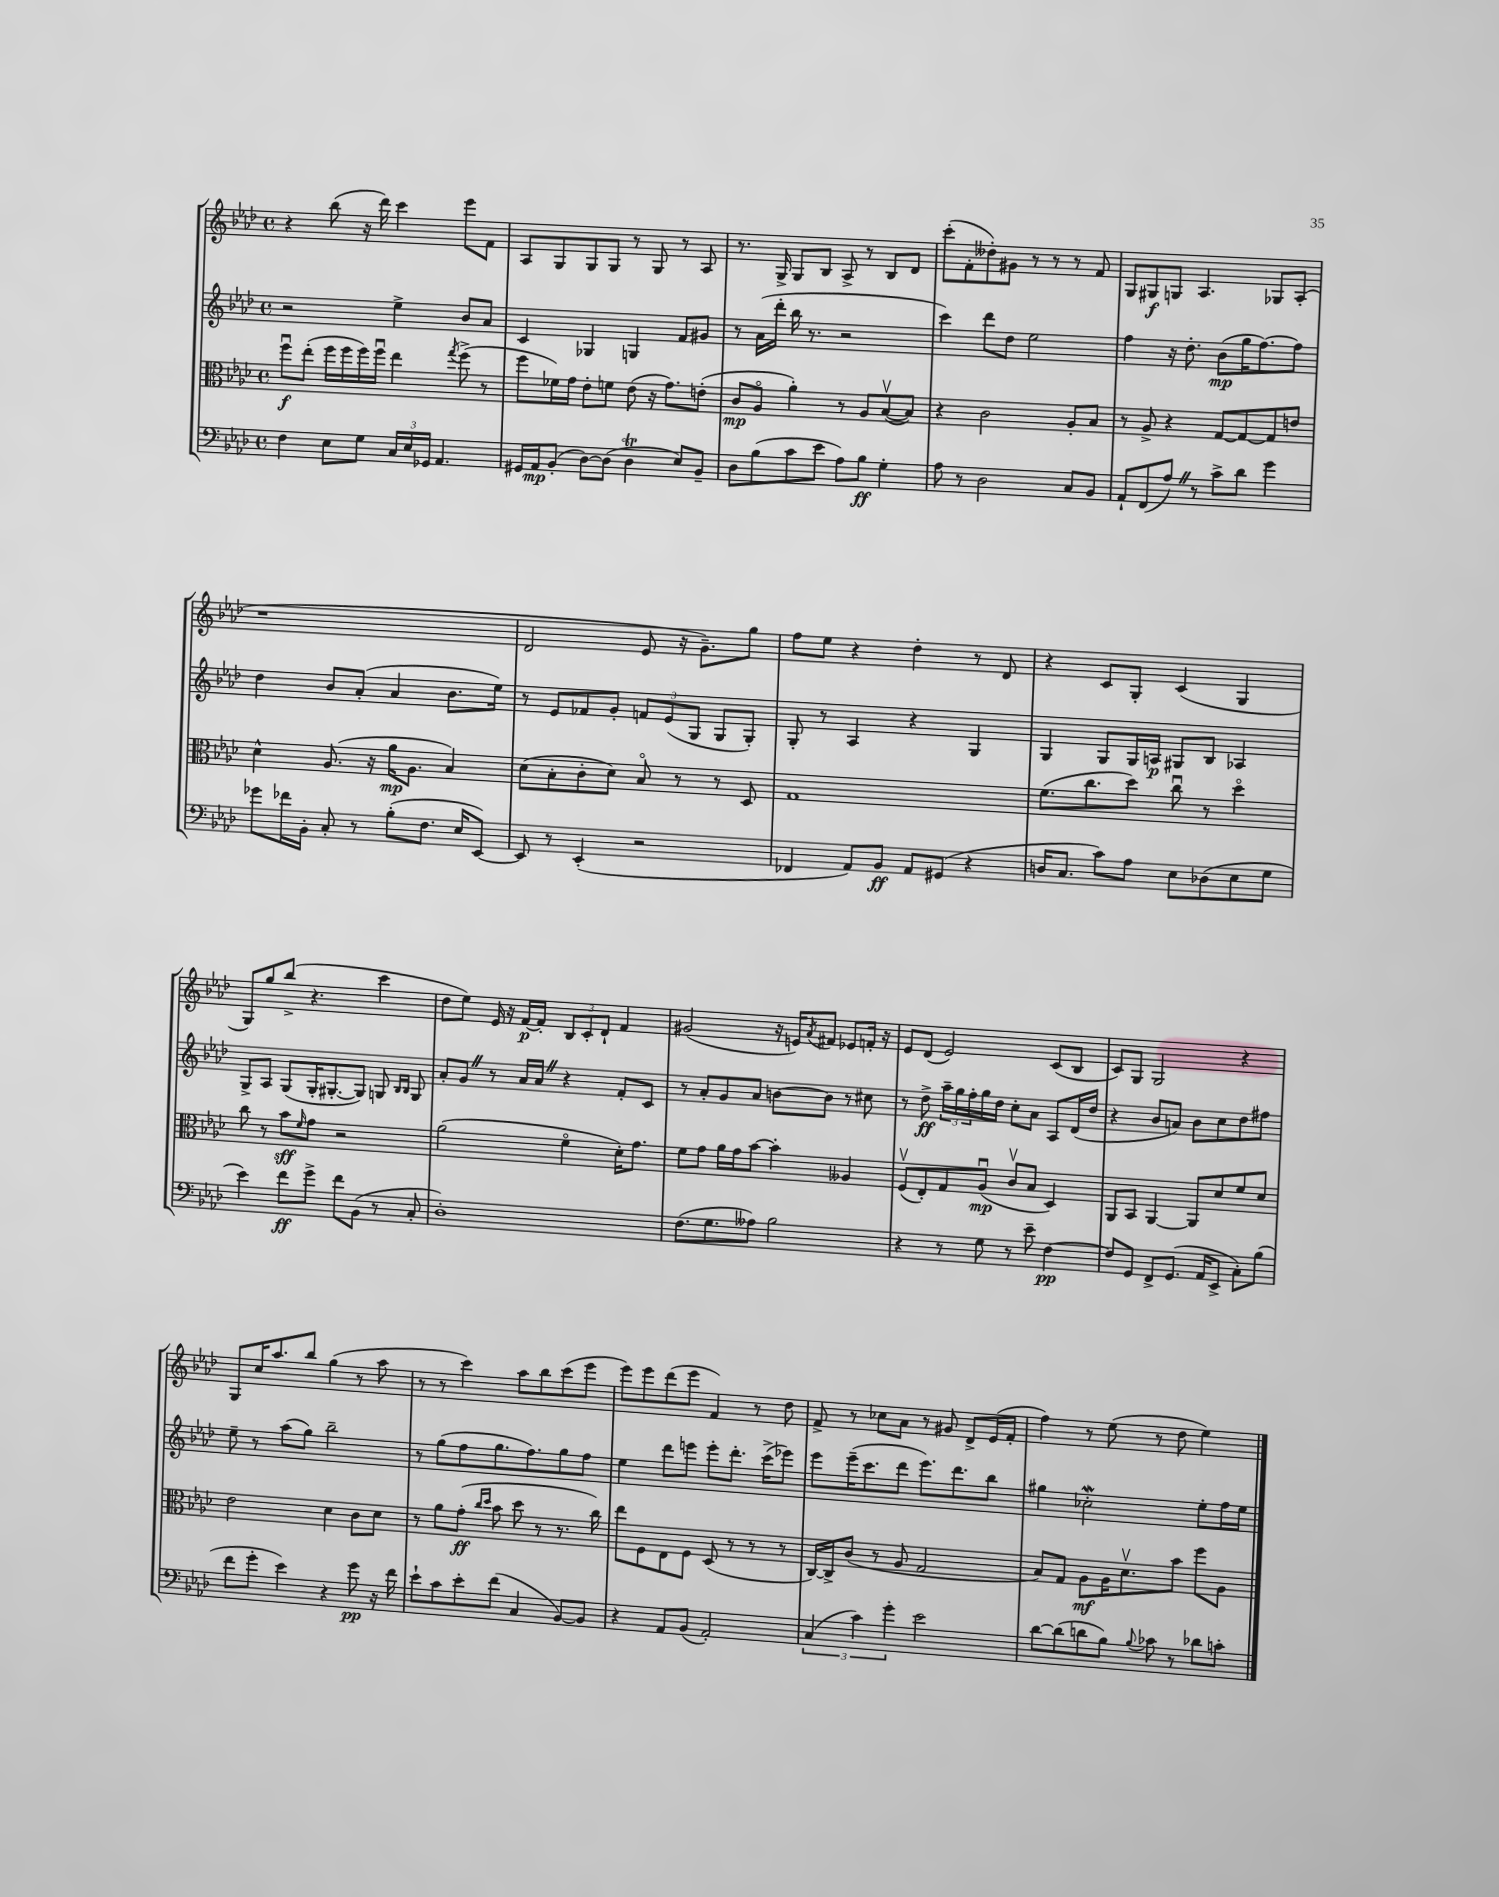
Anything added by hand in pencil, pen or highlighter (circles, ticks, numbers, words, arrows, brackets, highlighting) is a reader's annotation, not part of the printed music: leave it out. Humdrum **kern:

**kern	**dynam	**kern	**dynam	**kern	**dynam	**kern	**dynam
*part4	*part4	*part3	*part3	*part2	*part2	*part1	*part1
*staff4	*staff4	*staff3	*staff3	*staff2	*staff2	*staff1	*staff1
*clefF4	*	*clefC3	*	*clefG2	*	*clefG2	*
*k[b-e-a-d-]	*	*k[b-e-a-d-]	*	*k[b-e-a-d-]	*	*k[b-e-a-d-]	*
*M4/4	*	*M4/4	*	*M4/4	*	*M4/4	*
*met(c)	*	*met(c)	*	*met(c)	*	*met(c)	*
=34	=34	=34	=34	=34	=34	=34	=34
4F\	.	8ffu\L	f	2r	.	4r	.
.	.	(8ee-'\J	.	.	.	.	.
8E-\L	.	16ff\LL	.	.	.	(8bb-\	.
.	.	16ff\	.	.	.	.	.
8G\J	.	16ff\)	.	.	.	16r	.
.	.	16ffu\JJ	.	.	.	16ddd-\)	.
24C/LL	.	4ee-\	.	4ee-^\	.	4ccc\	.
24E-/	.	.	.	.	.	.	.
24GG-X/JJ	.	.	.	.	.	.	.
4.AA-/	.	.	.	.	.	.	.
.	.	8qgg/	.	.	.	.	.
.	.	(8ff^\	.	8b-/L	.	8eee-\L	.
.	.	8r	.	8a-/J	.	8f\J	.
=35	=35	=35	=35	=35	=35	=35	=35
16GG#X/LL	.	8ff\L	.	4c/	.	8A-/L	.
16AA-/J	mp	.	.	.	.	.	.
(8BB-'/J	.	16f-X\L)	.	.	.	8G/	.
.	.	16g\JJ	.	.	.	.	.
[8D-\L)	.	8e-'\L	.	4G-X/	.	8G/	.
(8D-\J]	.	8fn\J	.	.	.	8G/J	.
4D-T\	.	(8e-\	.	4Gn/	.	8r	.
.	.	16r	.	.	.	8G/	.
.	.	8.g\L)	.	.	.	.	.
8E-/L)	.	.	.	8f/L	.	8r	.
8BB-~/J	.	(8en'\J	.	8g#X/J	.	8A-/	.
=36	=36	=36	=36	=36	=36	=36	=36
8D-\L	.	8c/L	mp	8r	.	8.r	.
(8B-\	.	8A-/J	.	(16a-\LL	.	.	.
.	.	.	.	16ddd-'\JJ	.	16G^/	.
8c\	.	4a-'\)	.	16bb-\	.	8G/L	.
.	.	.	.	8.r	.	.	.
8e-\J	.	.	.	.	.	8B-/J	.
8A-\L)	.	8r	.	2r	.	8A-^/	.
8B-\J	ff	8A-/L	.	.	.	8r	.
4G'\	.	([8B-v/	.	.	.	8B-/L	.
.	.	8B-/J])	.	.	.	8d-/J	.
=37	=37	=37	=37	=37	=37	=37	=37
8A-\	.	4r	.	4ccc\)	.	(8ccc'\L	.
8r	.	.	.	.	.	8f'\	.
2D-\	.	2c\	.	8ddd-\L	.	8dd--X'\)	.
.	.	.	.	8dd-\J	.	8g#X\J	.
.	.	.	.	2ee-\	.	8r	.
.	.	.	.	.	.	8r	.
8C/L	.	8A-'/L	.	.	.	8r	.
8BB-/J	.	8B-/J	.	.	.	8f/	.
=38	=38	=38	=38	=38	=38	=38	=38
8AA-`/L	.	8r	.	4ff\	.	8G/L	.
(8FF/	.	8A-^/	.	.	.	8G#X/	f
8A-Z/J)	.	4r	.	16r	.	8Gn/J	.
.	.	.	.	8.dd-'\	.	.	.
8r	.	.	.	.	.	4.A-/	.
8c^\L	.	[8G/L	.	(8b-\L	mp	.	.
8d-\J	.	8G/_	.	16gg\K	.	.	.
.	.	.	.	[8.ff\)	.	.	.
4g\	.	8G/]	.	.	.	8G-X/L	.
.	.	8en/J	.	8ff\J]	.	(8A-'/J	.
!!LO:LB:g=z
=39	=39	=39	=39	=39	=39	=39	=39
8g-X\L	.	4d-^^\	.	4dd-\	.	1r	.
16f-X\L	.	.	.	.	.	.	.
16BB-'\JJ	.	.	.	.	.	.	.
8C'/	.	(8.A-/	.	8b-/L	.	.	.
8r	.	.	.	(8a-'/J	.	.	.
.	.	16r	.	.	.	.	.
(8B-'\L	.	16a-\KL	mp	4a-/	.	.	.
.	.	8.A-\J	.	.	.	.	.
8.F\J	.	.	.	.	.	.	.
.	.	4B-/)	.	8.b-\L	.	.	.
16E-/KL	.	.	.	.	.	.	.
[8EE-/J)	.	.	.	.	.	.	.
.	.	.	.	16ee-\Jk)	.	.	.
=40	=40	=40	=40	=40	=40	=40	=40
8EE-/]	.	(8d-\L	.	8r	.	2d-/	.
8r	.	8B-'\	.	8e-/L	.	.	.
(4EE-'/	.	8c'\	.	8f-X/	.	.	.
.	.	8d-\J)	.	8g'/J	.	.	.
2r	.	8B-/	.	12fn/L	.	8e-/	.
.	.	.	.	(12e-/	.	.	.
.	.	8r	.	.	.	16r	.
.	.	.	.	12G/J	.	.	.
.	.	.	.	.	.	8.g~\L)	.
.	.	8r	.	8G/L	.	.	.
.	.	8D-/	.	8G'/J)	.	8gg\J	.
=41	=41	=41	=41	=41	=41	=41	=41
4FF-X/	.	1G	.	8G'/	.	8ff\L	.
.	.	.	.	8r	.	8ee-\J	.
8AA-/L)	.	.	.	4A-/	.	4r	.
8BB-/J	ff	.	.	.	.	.	.
8AA-/L	.	.	.	4r	.	4dd-'\	.
(8GG#X/J	.	.	.	.	.	.	.
4r	.	.	.	4G/	.	8r	.
.	.	.	.	.	.	8d-/	.
=42	=42	=42	=42	=42	=42	=42	=42
16Dn/KL	.	(8.f\L	.	4G/	.	4r	.
8.C/J	.	.	.	.	.	.	.
.	.	8.cc\	.	.	.	.	.
8c\L)	.	.	.	8G/L	.	8c/L	.
8A-\J	.	8dd-\J)	.	16G/L	.	8G'/J	.
.	.	.	.	16An/JJ	p	.	.
8E-\L	.	8ccu\	.	8G#X/L	.	(4c/	.
(8D-X\	.	8r	.	8B-/J	.	.	.
8E-\	.	4dd-\	.	4A-X/	.	4G/	.
8G\J	.	.	.	.	.	.	.
!!LO:LB:g=z
=43	=43	=43	=43	=43	=43	=43	=43
4e-\)	.	8cc\	.	8G^/L	.	8G/L)	.
.	.	8r	.	8A-/J	.	8gg/	.
8f\L	ff	8b-\L	sff	(8G/L	.	(8bb-^/J	.
.	.	16qqf/	.	.	.	.	.
8g^\J	.	8g\J	.	16G'/K	.	4.r	.
.	.	.	.	[8.G#X'/	.	.	.
8f\L	.	2r	.	.	.	.	.
(8BB-\J	.	.	.	8G#/J])	.	.	.
8r	.	.	.	8Gn/	.	4ccc\	.
.	.	.	.	16qqB-/LL	.	.	.
.	.	.	.	16qqB-/JJ	.	.	.
8C'/	.	.	.	8G/	.	.	.
=44	=44	=44	=44	=44	=44	=44	=44
1D-')	.	(2a-\	.	8a-'/L	.	8dd-\L	.
.	.	.	.	8gZ/J	.	8ee-\J)	.
.	.	.	.	8r	.	16e-/	.
.	.	.	.	.	.	16r	.
.	.	.	.	16a-/LL	.	[16f/LL	p
.	.	.	.	16a-Z/JJ	.	16f'/JJ]	.
.	.	4f\	.	4r	.	12B-/L	.
.	.	.	.	.	.	12c'/	.
.	.	.	.	.	.	12d-`/J	.
.	.	16d-'\KL)	.	8f'/L	.	4f/	.
.	.	8.g\J	.	.	.	.	.
.	.	.	.	8c/J	.	.	.
=45	=45	=45	=45	=45	=45	=45	=45
(8.F\L	.	8f\L	.	8r	.	(2g#X/	.
.	.	8g\J	.	8a-'/L	.	.	.
8.G\	.	.	.	.	.	.	.
.	.	16a-\LL	.	8g/	.	.	.
.	.	16g\J	.	.	.	.	.
8A--X\J)	.	[8b-\J	.	8a-/J	.	.	.
2B-\	.	4b-'\]	.	[8bn\L	.	16r	.
.	.	.	.	.	.	16en/KL)	.
.	.	.	.	.	.	8qa-/	.
.	.	.	.	8b\J]	.	8f#X/J	.
.	.	4A--X/	.	8r	.	8e-X/L	.
.	.	.	.	8cc#X\	.	16fn'/Jk	.
.	.	.	.	.	.	16r	.
=46	=46	=46	=46	=46	=46	=46	=46
4r	.	(8Fv/L	.	8r	.	8e-/L	.
.	.	8E-'/)	.	8dd-^\	ff	(8d-/J	.
8r	.	8G/	.	24aa-~\LL	.	2e-/)	.
.	.	.	.	24gg\	.	.	.
.	.	.	.	24ff'\	.	.	.
8G\	.	(8A-u/J	mp	16gg\	.	.	.
.	.	.	.	16dd-\JJ	.	.	.
8r	.	8cv/L	.	8cc'\L	.	.	.
8e-~\	.	8B-/J	.	8a-\J	.	.	.
[4F\	pp	4D-/)	.	8A-/L	.	(8c/L	.
.	.	.	.	(16d-/L	.	8B-/J	.
.	.	.	.	16dd-/JJ	.	.	.
=47	=47	=47	=47	=47	=47	=47	=47
8F/L]	.	8AA-/L	.	4r	.	8c/L)	.
8GG/J	.	8BB-/J	.	.	.	8G/J	.
8FF^/L	.	[4AA-/	.	8b-/L	.	2G/	.
(8.GG/J	.	.	.	8an/J)	.	.	.
.	.	8AA-/L]	.	8b-\L	.	.	.
16AA-/KL	.	.	.	.	.	.	.
8EE-^/J	.	8d-/	.	8cc\	.	.	.
8C'\L)	.	8f/	.	8dd-\	.	4r	.
(8B-\J	.	8d-/J	.	8ff#X\J	.	.	.
!!LO:LB:g=z
=48	=48	=48	=48	=48	=48	=48	=48
8f\L	.	2e-\	.	8ee-~\	.	8G/L	.
8g'\J	.	.	.	8r	.	16cc/K	.
.	.	.	.	.	.	8.aa-/	.
4e-\)	.	.	.	(8aa-\L	.	.	.
.	.	.	.	8gg\J)	.	8bb-/J	.
4r	.	4d-\	.	2bb-~\	.	(4gg\	.
8g\	pp	8c\L	.	.	.	8r	.
16r	.	8d-\J	.	.	.	8aa-\	.
16f\	.	.	.	.	.	.	.
=49	=49	=49	=49	=49	=49	=49	=49
8e-`\L	.	8r	.	8r	.	8r	.
8c\	.	8a-\L	.	(8gg\L	.	8r	.
8e-'\	.	(8g'\J	ff	8ff\	.	4ccc\)	.
.	.	16qqcc/LL	.	.	.	.	.
.	.	16qqdd-/JJ	.	.	.	.	.
(8f\J	.	8b-\	.	8.gg\	.	.	.
4C/	.	8dd-\	.	.	.	8aa-\L	.
.	.	.	.	8.ff\)	.	.	.
.	.	8r	.	.	.	8bb-\	.
[8BB-/L)	.	8.r	.	8gg\	.	(8ccc\	.
8BB-/J]	.	.	.	8ff\J	.	8eee-\J	.
.	.	16cc\)	.	.	.	.	.
=50	=50	=50	=50	=50	=50	=50	=50
4r	.	8ee-\L	.	4ee-\	.	8eee-\L)	.
.	.	8F\	.	.	.	8eee-\	.
8AA-/L	.	8E-\	.	8ddd-\L	.	(8ddd-\	.
(8BB-/J	.	8F\J	.	8eeen\J	.	8eee-\J	.
2AA-'/)	.	(8D-/	.	8eee'\L	.	4f/)	.
.	.	8r	.	8.ddd-'\J	.	.	.
.	.	8r	.	.	.	8r	.
.	.	.	.	(16ccc^\KL	.	.	.
.	.	8r	.	8eee-X\J)	.	8dd-\	.
=51	=51	=51	=51	=51	=51	=51	=51
(6C/	.	[16C/LL)	.	8eee-\L	.	8f^/	.
.	.	16C^/J]	.	.	.	.	.
.	.	(8c/J	.	(16eee-~\K	.	8r	.
6c\)	.	.	.	.	.	.	.
.	.	.	.	8.ccc\	.	.	.
.	.	8r	.	.	.	8cc-X\L	.
6g'\	.	.	.	.	.	.	.
.	.	8A-/	.	8ddd-\J	.	8a-\J	.
2e-\	.	2G/	.	8.eee-\L)	.	8r	.
.	.	.	.	.	.	8g#X/	.
.	.	.	.	8.ddd-\	.	.	.
.	.	.	.	.	.	8d-^/L	.
.	.	.	.	8bb-\J	.	(16e-/L	.
.	.	.	.	.	.	16f'/JJ	.
=52	=52	=52	=52	=52	=52	=52	=52
[8d-\L	.	8B-/L)	.	4gg#X\	.	4ff\)	.
(8d-\]	.	8G/J	.	.	.	.	.
8dn\	.	8A-\L	mf	2cc-Xw'\	.	8r	.
8B-\J)	.	16A-\K	.	.	.	(8ee-\	.
.	.	8.d-v\	.	.	.	.	.
8qqB-/	.	.	.	.	.	.	.
8c-X\	.	.	.	.	.	8r	.
8r	.	8b-\J	.	.	.	8dd-\	.
8d-X\L	.	8ff\L	.	8ee-'\L	.	4ee-\)	.
8cn'\J	.	8A-\J	.	16ff\L	.	.	.
.	.	.	.	16ee-\JJ	.	.	.
==	==	==	==	==	==	==	==
*-	*-	*-	*-	*-	*-	*-	*-
